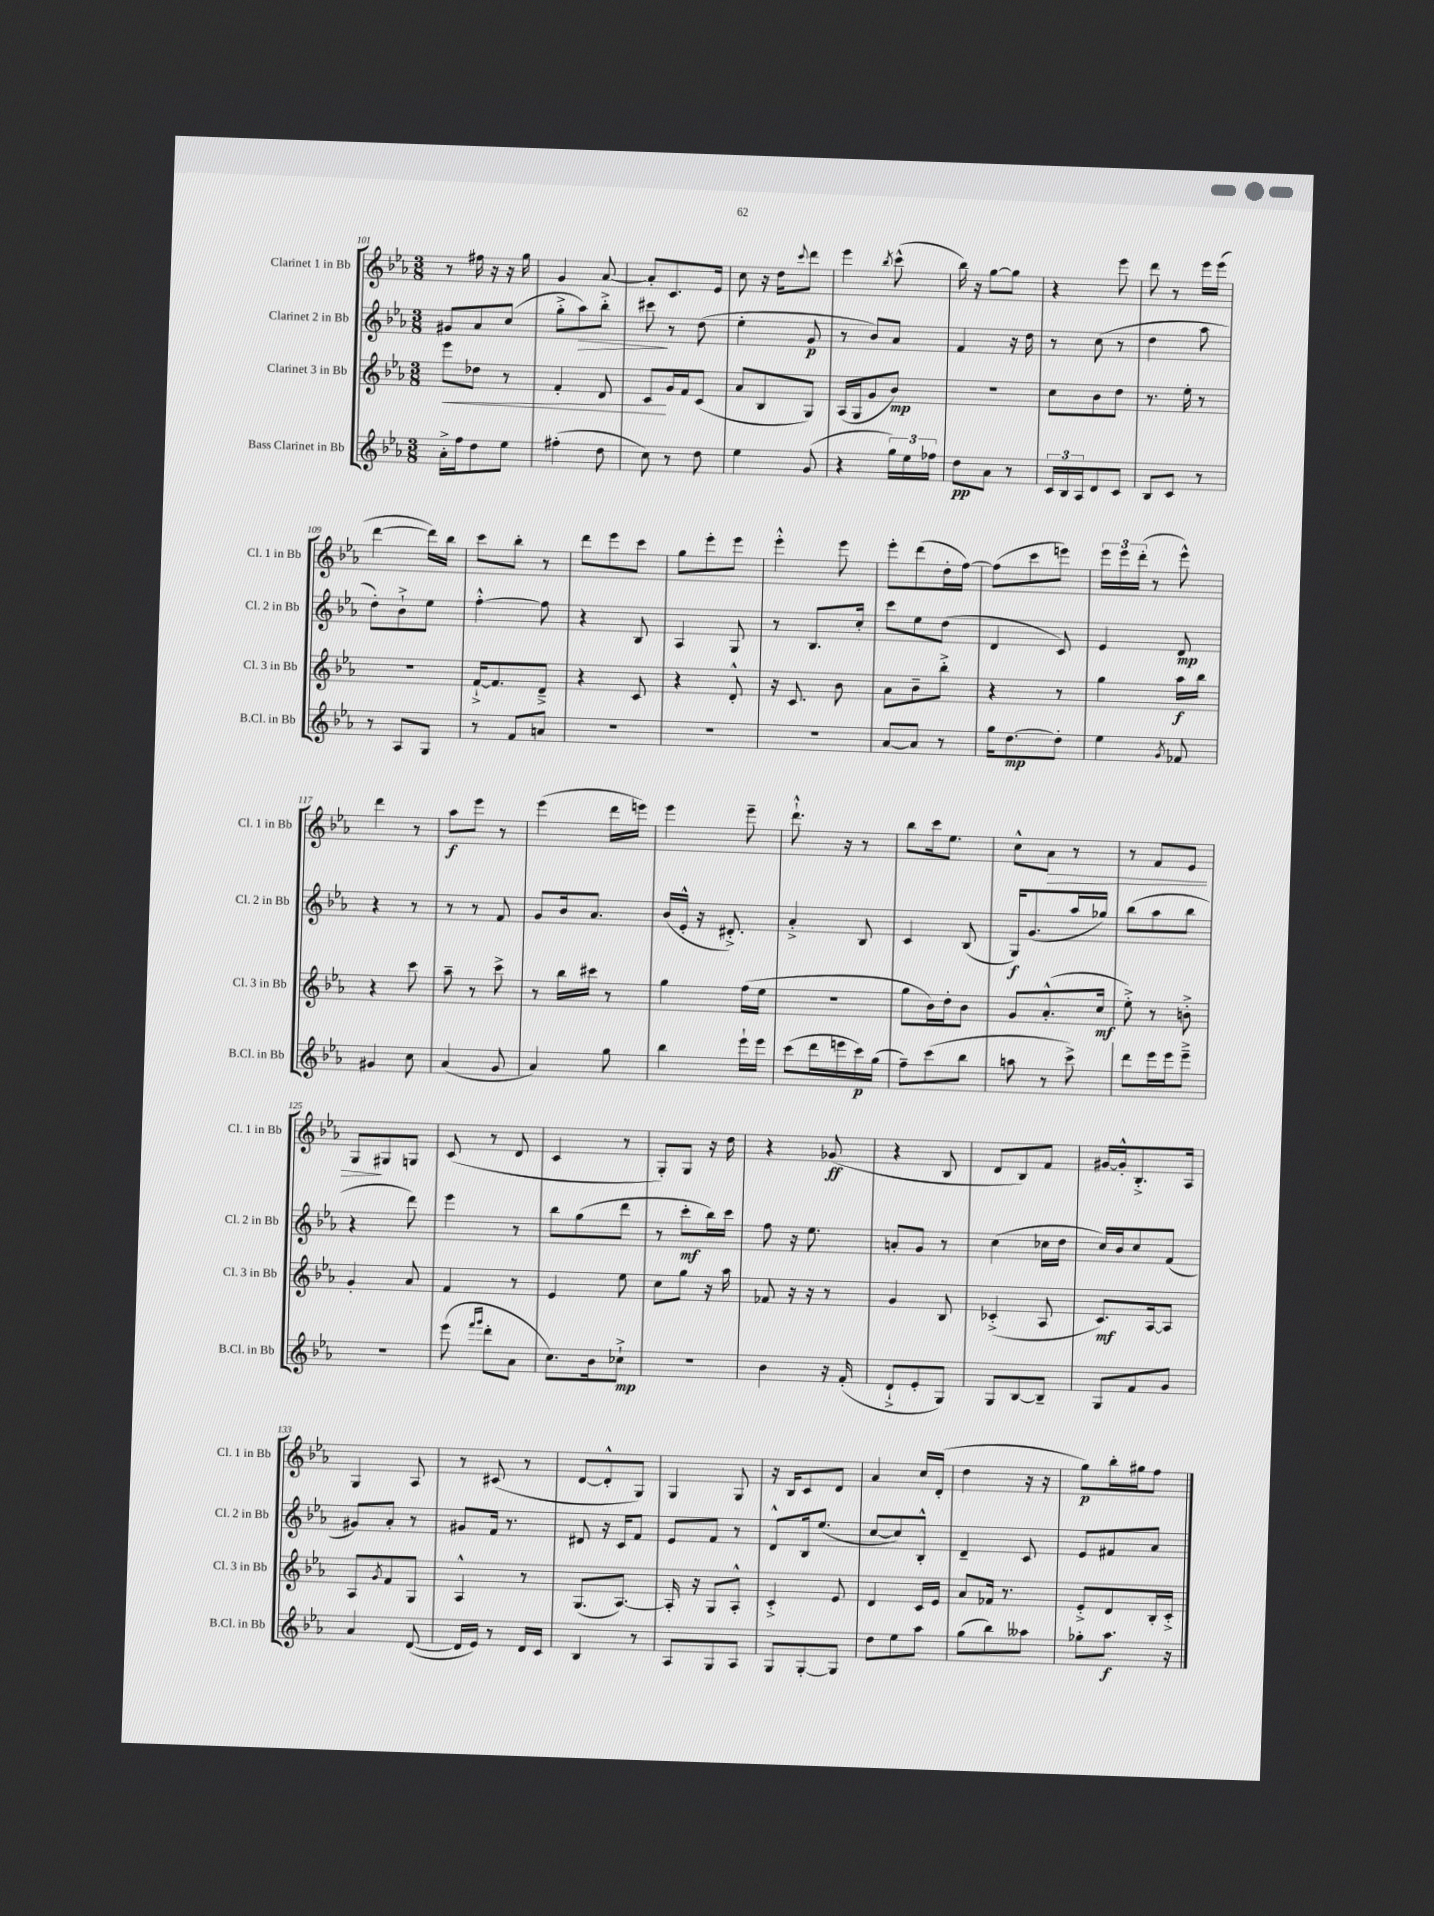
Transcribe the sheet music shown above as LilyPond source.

<<
\new StaffGroup <<
\new Staff = "s0" \with { instrumentName = "Clarinet 1 in Bb" shortInstrumentName = "Cl. 1 in Bb" } {
    \clef treble \key ees \major \numericTimeSignature \time 3/8
    r8 fis''16 r16 r16 g''16 |
    g'4 aes'8~ |
    aes'8-. c'8. ees'16 |
    c''8 r16 d''16 \appoggiatura { c'''8 } d'''8 |
    ees'''4 \acciaccatura { bes''8 } c'''8-^( |
    bes''16) r16 g''8~ g''8 |
    r4 ees'''8 |
    d'''8 r8 ees'''16 ees'''16( |
    d'''4~ d'''16) bes''16 |
    c'''8 bes''8-. r8 |
    d'''8 ees'''8 c'''8 |
    g''8 ees'''8-. ees'''8 |
    ees'''4-.-^ ees'''8 |
    ees'''8-. d'''8( d''16-. f''16~) |
    f''8( c'''8 e'''8) |
    \tuplet 3/2 { ees'''16 ees'''16 d'''16-.( } r8 ees'''8-^) |
    d'''4 r8 |
    aes''8\f ees'''8 r8 |
    ees'''4( d'''16 e'''16) |
    ees'''4 ees'''8-- |
    d'''8.-!-^ r16 r8 |
    bes''8 c'''16 ees''8. |
    c''8-^ aes'8\> r8 |
    r8 f'8 ees'8 |
    g8\! gis8 g8 |
    c'8( r8 d'8 |
    c'4 r8 |
    g8-.) g8 r16 d''16 |
    r4 ges'8\ff( |
    r4 bes8 |
    d'8 bes8) f'8 |
    gis'16~ gis'16-.-^ bes8.-.-> aes16 |
    g4 aes8 |
    r8 cis'8( r8 |
    d'8~ d'8-.-^ g8) |
    g4 g8 |
    r16 bes16 c'8 d'8 |
    aes'4 c''16 d'16-.( |
    d''4 r16 r16 |
    g''8\p) bes''16-. gis''16 f''8 \bar "|." |
}
\new Staff = "s1" \with { instrumentName = "Clarinet 2 in Bb" shortInstrumentName = "Cl. 2 in Bb" } {
    \clef treble \key ees \major \numericTimeSignature \time 3/8
    gis'8 aes'8 c''8( |
    g''8-.-> aes''8\>) bes''8-.-> |
    cis'''8\! r8 d''8( |
    ees''4-. g'8\p |
    r8 bes'8) aes'8 |
    f'4 r16 d''16 |
    r8 c''8( r8 |
    d''4 aes''8 |
    d''8-.) bes'8-!-> ees''8 |
    f''4~-.-^ f''8 |
    r4 bes8 |
    aes4 g8 |
    r8 bes8. c''16-. |
    c'''8 ees''8 d''8( |
    d'4 c'8) |
    ees'4 d'8\mp |
    r4 r8 |
    r8 r8 f'8 |
    g'8 bes'16 aes'8. |
    bes'16( ees'16-.-^ r16 dis'8.-.->) |
    aes'4-.-> bes8 |
    c'4 bes8( |
    g16\f) g'8.( aes''16 ges''16) |
    bes''8( aes''8 bes''8 |
    r4 d'''8) |
    ees'''4 r8 |
    bes''8 g''8( d'''8 |
    r8 c'''8-.\mf bes''16) c'''16 |
    f''8 r16 ees''8. |
    a'8-. g'8 r8 |
    c''4( ces''16 d''16 |
    c''16) bes'16 c''8 f'8( |
    gis'8) aes'8-. r8 |
    gis'8 f'16 r8. |
    dis'8 r16 c'16 f'8 |
    ees'8 f'8 r8 |
    d'8-^ bes16 ees''8.( |
    c''8~ c''8) bes8-.-^ |
    d'4-- c'8 |
    ees'8 fis'8 aes'8 \bar "|." |
}
\new Staff = "s2" \with { instrumentName = "Clarinet 3 in Bb" shortInstrumentName = "Cl. 3 in Bb" } {
    \clef treble \key ees \major \numericTimeSignature \time 3/8
    ees'''8\< des''8 r8 |
    f'4-. d'8 |
    c'8\! g'16 f'16 c'8( |
    aes'8 bes8 g8) |
    aes16( g16 g'8 bes'8\mp) |
    R4. |
    c''8 bes'8 d''8 |
    r8. ees''16-. r8 |
    R4. |
    f'16~-!-> f'8. d'8---> |
    r4 c'8 |
    r4 d'8-.-^ |
    r16 c'8. bes'8 |
    aes'8 bes'8-- bes''8-.-> |
    r4 r8 |
    g''4 aes''16\f bes''16 |
    r4 c'''8 |
    aes''8-- r8 c'''8-> |
    r8 bes''16 cis'''16 r8 |
    g''4 f''16( ees''16 |
    r4. |
    g''8 bes'16) d''16-. bes'8 |
    g'8 aes'8.-.-^( c''16\mf |
    ees''8-.->) r8 b'8-.-> |
    g'4-. aes'8 |
    f'4 r8 |
    ees'4 ees''8 |
    c''8 g''8 r16 aes''16 |
    fes'8 r16 r16 r8 |
    g'4 bes8 |
    ces'4-.->( aes8 |
    c'8.\mf) aes16~ aes8 |
    aes8 \acciaccatura { g'8 } f'8 g8 |
    aes4-^ r8 |
    g8.( aes8.~) |
    aes16-. r16 g8 aes8-.-^ |
    c'4-.-> ees'8 |
    d'4 c'16 ees'16 |
    aes'8 fes'16 r8. |
    ees'8-.-> d'8 bes16-. c'16-.-> \bar "|." |
}
\new Staff = "s3" \with { instrumentName = "Bass Clarinet in Bb" shortInstrumentName = "B.Cl. in Bb" } {
    \clef treble \key ees \major \numericTimeSignature \time 3/8
    aes'16-.-> f''16 d''8 ees''8 |
    fis''4-.( d''8 |
    c''8) r8 d''8 |
    ees''4 g'8( |
    r4 \tuplet 3/2 { g''16) ees''16 fes''16 } |
    d''8\pp aes'8 r8 |
    \tuplet 3/2 { c'16 bes16 aes16 } d'8 c'8 |
    bes8 c'8 r8 |
    r8 aes8 g8 |
    r8 f'8 a'8 |
    R4. |
    R4. |
    R4. |
    aes'8~ aes'8 r8 |
    g''16 d''8.~\mp d''8-. |
    ees''4 \acciaccatura { g'8 } fes'8 |
    gis'4 c''8 |
    aes'4( g'8 |
    aes'4) g''8 |
    bes''4 ees'''16-! ees'''16 |
    c'''8( d'''16 e'''16 c'''16\p) g''16( |
    f''8--) c'''8( bes''8 |
    a''8 r8 c'''8->) |
    d'''8 ees'''16 ees'''16 ees'''8---> |
    R4. |
    ees'''8( \grace { f'''16 g'''16 } d'''8-. aes'8 |
    c''8.) bes'16 ces''8-!->\mp |
    R4. |
    bes'4 r16 f'16-.( |
    d'8-!-> ees'8-. g8) |
    g8 bes8~ bes8-- |
    g8 f'8 g'8 |
    aes'4 d'8~( |
    d'16 ees'16) r8 d'16 c'16 |
    bes4 r8 |
    aes8 g8 aes8 |
    g8 g8~-. g8 |
    d''8 ees''8 aes''8 |
    g''8( bes''8) aeses''8 |
    ges''8-. aes''8.\f r16 \bar "|." |
}
>>
>>
\layout { \context { \Score currentBarNumber = #101 } }
